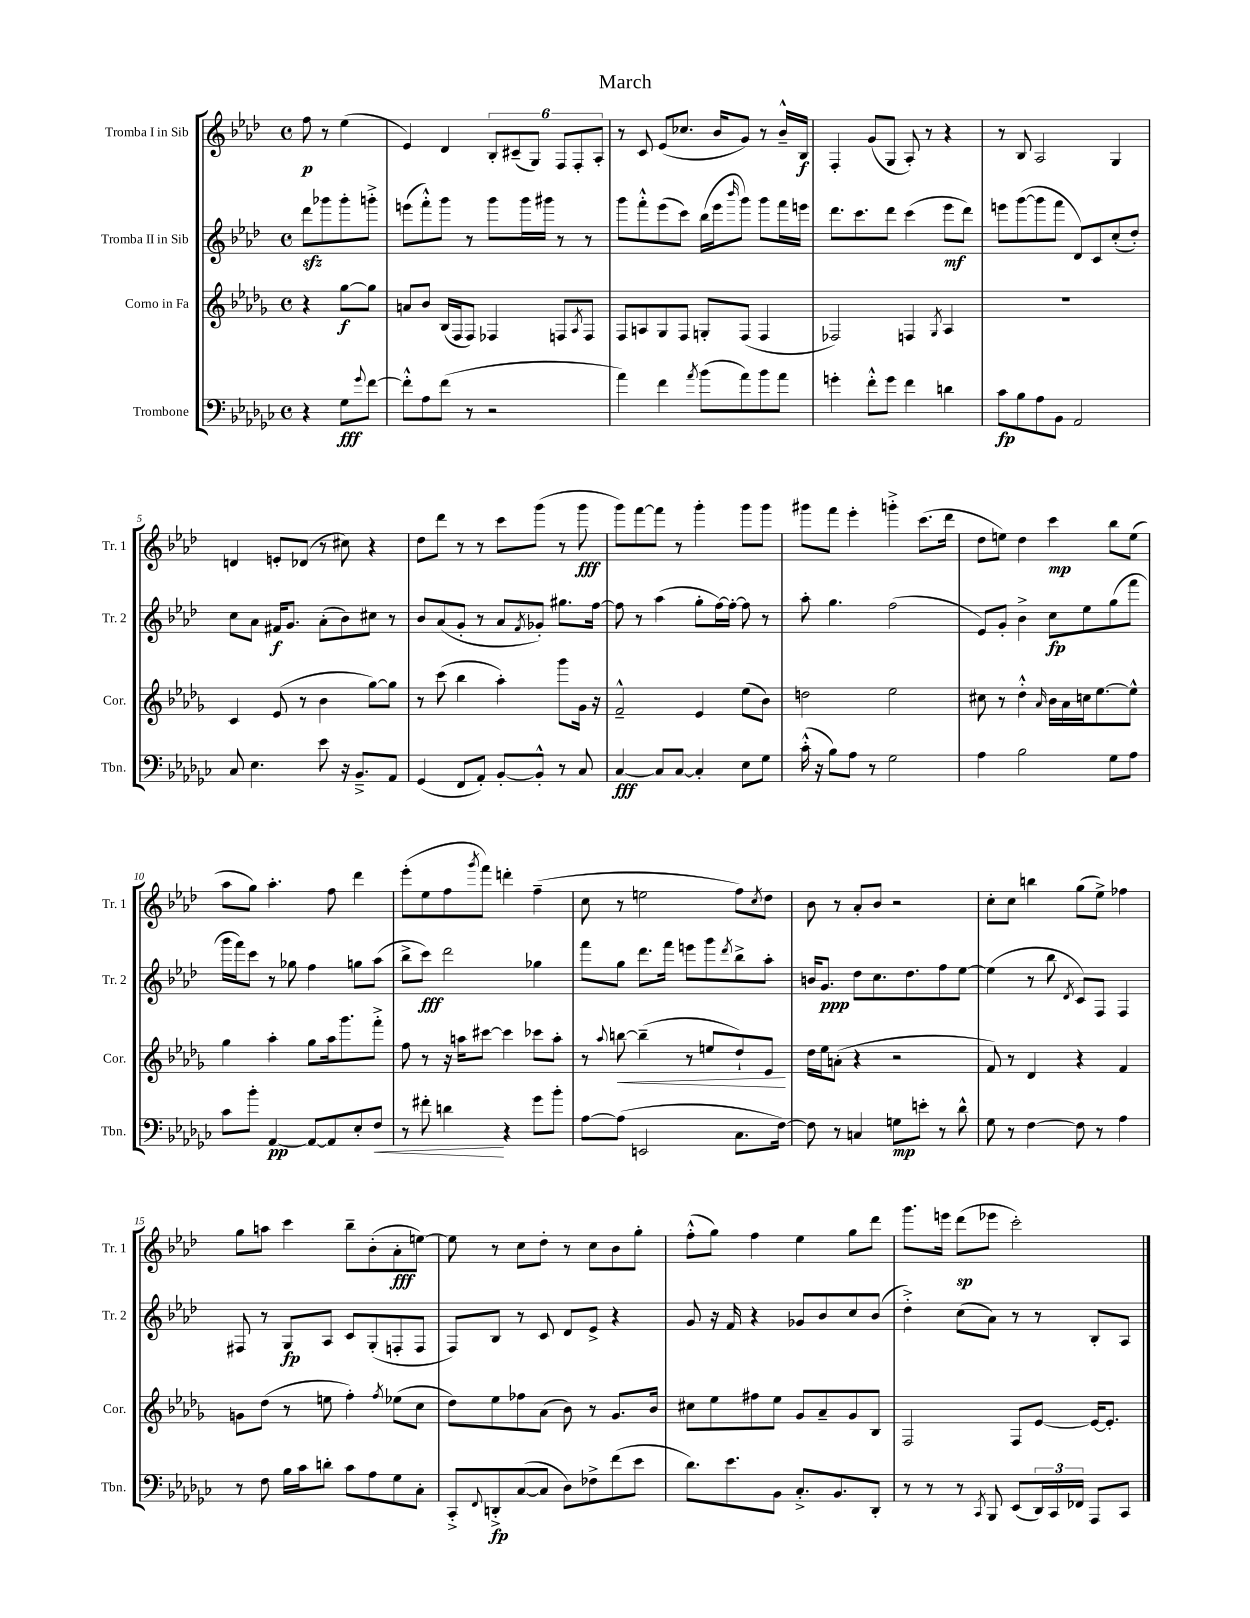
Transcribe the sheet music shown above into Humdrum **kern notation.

**kern	**dynam	**kern	**dynam	**kern	**dynam	**kern	**dynam
*part4	*part4	*part3	*part3	*part2	*part2	*part1	*part1
*staff4	*staff4	*staff3	*staff3	*staff2	*staff2	*staff1	*staff1
*I"Trombone	*	*I"Corno in Fa	*	*I"Tromba II in Sib	*	*I"Tromba I in Sib	*
*I'Tbn.	*	*I'Cor.	*	*I'Tr. 2	*	*I'Tr. 1	*
*clefF4	*	*clefG2	*	*clefG2	*	*clefG2	*
*k[b-e-a-d-g-c-]	*	*k[b-e-a-d-g-]	*	*k[b-e-a-d-]	*	*k[b-e-a-d-]	*
*M4/4	*	*M4/4	*	*M4/4	*	*M4/4	*
*met(c)	*	*met(c)	*	*met(c)	*	*met(c)	*
=	=	=	=	=	=	=	=
4r	.	4r	.	8ddd-zz\L	.	8ff\	p
.	.	.	.	8ggg-X\	.	8r	.
8G-\L	fff	[8gg-\L	f	8ggg-'\	.	(4ee-\	.
8qqg-/	.	.	.	.	.	.	.
[8f\J	.	8gg-\J]	.	8gggn'^\J	.	.	.
=1	=1	=1	=1	=1	=1	=1	=1
8f'^^\L]	.	8an/L	.	(8eeen\L	.	4e-/)	.
8A-\	.	8b-/J	.	8fff'^^\)	.	.	.
(8f\J	.	(16B-/LL	.	8ggg\J	.	4d-/	.
.	.	16F/J	.	.	.	.	.
8r	.	8F/J)	.	8r	.	.	.
2r	.	4F-X/	.	8ggg\L	.	12B-'/L	.
.	.	.	.	.	.	(12c#X~/	.
.	.	.	.	16ggg\L	.	.	.
.	.	.	.	.	.	12G/J)	.
.	.	.	.	16ggg#X\JJ	.	.	.
.	.	8Fn/L	.	8r	.	12F/L	.
.	.	.	.	.	.	12F'/	.
.	.	8qA-/	.	.	.	.	.
.	.	8F/J	.	8r	.	.	.
.	.	.	.	.	.	12A-'/J	.
=2	=2	=2	=2	=2	=2	=2	=2
4a-\)	.	8F/L	.	8ggg\L	.	8r	.
.	.	8An/	.	8fff'^^\	.	8c/	.
4f\	.	8G-/	.	(8eee-\	.	(8e-/L	.
.	.	8F/J	.	8ccc\J)	.	8.cc-X/J	.
8qa-/	.	.	.	.	.	.	.
(8b-\L	.	8Gn'/L	.	(16bb-\LL	.	.	.
.	.	.	.	16eee-\J	.	16b-/KL	.
.	.	.	.	16qqbbb-/	.	.	.
8a-\)	.	(8F/J	.	8ggg\J)	.	8g/J)	.
8b-\	.	4F/	.	8ggg\L	.	8r	.
8a-\J	.	.	.	16fff\L	.	16b-~^^/LL	.
.	.	.	.	16eeen\JJ	.	16B-/JJ	f
=3	=3	=3	=3	=3	=3	=3	=3
4gn'\	.	2F-X/)	.	8.ddd-\L	.	4F'/	.
.	.	.	.	8.ccc\	.	.	.
8f'^^\L	.	.	.	.	.	(8g/L	.
8g\J	.	.	.	8ddd-\J	.	8G/J	.
4f\	.	4Fn/	.	(4ccc\	.	8A-'/)	.
.	.	.	.	.	.	8r	.
.	.	8qG-/	.	.	.	.	.
4dn\	.	4A-/	.	8eee-\L	mf	4r	.
.	.	.	.	8ddd-\J)	.	.	.
=4	=4	=4	=4	=4	=4	=4	=4
8c-\L	fp	1r	.	8eeen\L	.	8r	.
8B-\	.	.	.	([8ggg\	.	8B-/	.
8A-\	.	.	.	8ggg\]	.	2A-/	.
8BB-\J	.	.	.	8fff\J	.	.	.
2AA-/	.	.	.	8d-/L)	.	.	.
.	.	.	.	8c/	.	.	.
.	.	.	.	(8cc'/	.	4G/	.
.	.	.	.	8dd-'/J)	.	.	.
!!LO:LB:g=z
=5	=5	=5	=5	=5	=5	=5	=5
8C-/	.	4c/	.	8cc\L	.	4dn/	.
4.E-\	.	.	.	8a-\J	.	.	.
.	.	(8e-/	.	16f#X/KL	f	8en'/L	.
.	.	.	.	8.g/J	.	.	.
.	.	8r	.	.	.	(8d-X/J	.
8e-\	.	4b-\	.	(8a-'\L	.	8r	.
16r	.	.	.	8b-\)	.	8cc#X\)	.
8.BB-~^/L	.	.	.	.	.	.	.
.	.	[8gg-\L)	.	8cc#X\J	.	4r	.
8AA-/J	.	8gg-\J]	.	8r	.	.	.
=6	=6	=6	=6	=6	=6	=6	=6
(4GG-/	.	8r	.	8b-/L	.	8dd-\L	.
.	.	(8ccc\	.	(8a-/	.	8ddd-\J	.
8FF/L	.	4bb-\	.	8g'/J	.	8r	.
8AA-'/J)	.	.	.	8r	.	8r	.
[8BB-'/L	.	4aa-'\)	.	8a-/L	.	8ccc\L	.
.	.	.	.	8qf/	.	.	.
8BB-'^^/J]	.	.	.	8g-X'/J)	.	(8ggg\J	.
8r	.	8ggg-\L	.	8.gg#X\L	.	8r	.
8C-/	.	16g-\Jk	.	.	.	8ggg\	fff
.	.	16r	.	[16ff\Jk	.	.	.
=7	=7	=7	=7	=7	=7	=7	=7
[4C-/	fff	2f~^^/	.	8ff\]	.	8ggg\L)	.
.	.	.	.	8r	.	[8fff\	.
8C-/L]	.	.	.	(4aa-\	.	8fff\J]	.
[8C-/J	.	.	.	.	.	8r	.
4C-'/]	.	4e-/	.	8gg'\L	.	4ggg'\	.
.	.	.	.	[16ff\L)	.	.	.
.	.	.	.	16ff'\JJ_	.	.	.
8E-\L	.	(8ee-\L	.	8ff\]	.	8ggg\L	.
8G-\J	.	8b-\J)	.	8r	.	8ggg\J	.
=8	=8	=8	=8	=8	=8	=8	=8
(16c-'^^\	.	2ddn\	.	8aa-'\	.	8ggg#X\L	.
16r	.	.	.	.	.	.	.
8B-\L)	.	.	.	4.gg\	.	8fff\J	.
8A-\J	.	.	.	.	.	4eee-'\	.
8r	.	.	.	.	.	.	.
2G-\	.	2ee-\	.	(2ff\	.	4gggn'^\	.
.	.	.	.	.	.	(8.ccc\L	.
.	.	.	.	.	.	16ddd-\Jk	.
=9	=9	=9	=9	=9	=9	=9	=9
4A-\	.	8cc#X\	.	8e-/L)	.	8dd-\L	.
.	.	8r	.	8g'/J	.	8een\J)	.
2B-\	.	4dd-'^^\	.	4b-^\	.	4dd-\	.
.	.	16qqa-/	.	.	.	.	.
.	.	16b-\LL	.	8cc\L	fp	4ccc\	mp
.	.	16a-\	.	.	.	.	.
.	.	16ccn\J	.	8ee-\	.	.	.
.	.	[8.ee-\	.	.	.	.	.
8G-\L	.	.	.	(8gg\	.	8bb-\L	.
8A-\J	.	8ee-^^\J]	.	8fff\J	.	(8ee\J	.
!!LO:LB:g=z
=10	=10	=10	=10	=10	=10	=10	=10
8c-\L	.	4gg-\	.	16ggg\LL	.	8aa-\L	.
.	.	.	.	16fff\J)	.	.	.
8b-'\J	.	.	.	8ccc\J	.	8gg\J)	.
[4AA-/	pp	4aa-'\	.	8r	.	4.aa-'\	.
.	.	.	.	8gg-X\	.	.	.
8AA-/L_	.	8gg-\L	.	4ff\	.	.	.
8AA-/]	.	16aa-\k	.	.	.	8ff\	.
.	.	8.ggg-\	.	.	.	.	.
8E-'/	.	.	.	8ggn\L	.	4ddd-\	.
!	!LO:HP:b	!	!	!	!	!	!
8F/J	<	8fff'^\J	.	(8aa-\J	.	.	.
=11	=11	=11	=11	=11	=11	=11	=11
8r	.	8ff\	.	8bb-^\L	.	(8eee-'\L	.
8f#X'\	.	8r	.	8ccc\J)	fff	8ee-\	.
4dn\	.	16r	.	2ddd-\	.	8ff\	.
.	.	16aan\KL	.	.	.	.	.
.	.	.	.	.	.	8qggg/	.
.	.	[8ccc#X\J	.	.	.	8fff\J)	.
4r	[	4ccc#\]	.	.	.	4dddn'\	.
8g-\L	.	8ccc-X\L	.	4gg-X\	.	(4ff~\	.
8b-'\J	.	8aa'\J	.	.	.	.	.
=12	=12	=12	=12	=12	=12	=12	=12
[8A-\L	.	8r	.	8fff\L	.	8cc\	.
.	.	8qqaa-/	.	.	.	.	.
!	!	!	!LO:HP:b	!	!	!	!
(8A-\J]	.	[8bbn\	<	8gg\J	.	8r	.
2EEn/	.	(4bb~\]	.	8.ddd-\L	.	2een\	.
.	.	.	.	16fff\Jk	.	.	.
.	.	8r	.	8eeen\L	.	.	.
.	.	8een/L	.	8ggg\	.	.	.
.	.	.	.	8qddd-/	.	.	.
8.C-\L	.	8dd-`/)	.	8bb-^\	.	8ff\L)	.
.	.	.	.	.	.	8qcc/	.
.	.	8e-/J	.	8aa-'\J	.	8dd-\J	.
[16F\Jk)	.	.	.	.	.	.	.
.	.	.	[	.	.	.	.
=13	=13	=13	=13	=13	=13	=13	=13
8F\]	.	16dd-\LL	.	16bn/KL	.	8b-\	.
.	.	16ee-\J	.	8.g/J	ppp	.	.
8r	.	(8an'\J	.	.	.	8r	.
4Cn/	.	4r	.	8dd-\L	.	8a-'/L	.
.	.	.	.	8.cc\	.	8b-/J	.
8Gn\L	mp	2r	.	.	.	2r	.
.	.	.	.	8.dd-\	.	.	.
8en'\J	.	.	.	.	.	.	.
8r	.	.	.	8ff\	.	.	.
8d-^^\	.	.	.	[8ee-\J	.	.	.
=14	=14	=14	=14	=14	=14	=14	=14
8G-\	.	8f/)	.	(4ee-\]	.	8cc'\L	.
8r	.	8r	.	.	.	8cc\J	.
[4F\	.	4d-/	.	8r	.	4bbn\	.
.	.	.	.	8bb-\	.	.	.
.	.	.	.	8qd-/	.	.	.
8F\]	.	4r	.	8c/L)	.	(8gg\L	.
8r	.	.	.	8F/J	.	8ee-^\J)	.
4A-\	.	4f/	.	4F/	.	4ff-X\	.
!!LO:LB:g=z
=15	=15	=15	=15	=15	=15	=15	=15
8r	.	8gn\L	.	8F#X/	.	8gg\L	.
8F\	.	(8dd-\J	.	8r	.	8aan\J	.
16B-\LL	.	8r	.	8G/L	fp	4ccc\	.
16c-\J	.	.	.	.	.	.	.
8dn'\J	.	8een\	.	8A-/J	.	.	.
8c-\L	.	4ff'\)	.	8c/L	.	8bb-~\L	.
8A-\	.	.	.	(8G'/	.	(8b-'\	.
.	.	8qff/	.	.	.	.	.
8G-\	.	(8ee-X\L	.	8Fn'/	.	8a-'\	fff
8C-'\J	.	8cc\J	.	8F/J	.	[8een\J)	.
=16	=16	=16	=16	=16	=16	=16	=16
8CC-'^/L	.	8dd-\L)	.	8F/L)	.	8ee\]	.
8qqFF/	.	.	.	.	.	.	.
8DDn'^/	fp	8ee-\	.	8B-/J	.	8r	.
([8C-/	.	8ff-X\	.	8r	.	8cc\L	.
8C-/J]	.	(8a-\J	.	8c/	.	8dd-'\J	.
8D-\L)	.	8b-\)	.	8d-/L	.	8r	.
8F-X^\	.	8r	.	8e-^/J	.	8cc\L	.
(8f\	.	8.g-/L	.	4r	.	8b-\	.
8e-\J	.	.	.	.	.	8gg'\J	.
.	.	16b-/Jk	.	.	.	.	.
=17	=17	=17	=17	=17	=17	=17	=17
8.d-\L)	.	8cc#X\L	.	8g/	.	(8ff'^^\L	.
.	.	8ee-\	.	16r	.	8gg\J)	.
8.e-\	.	.	.	16f/	.	.	.
.	.	8ff#X\	.	4r	.	4ff\	.
8BB-\J	.	8ee-\J	.	.	.	.	.
8.C-'^/L	.	8g-/L	.	8g-X/L	.	4ee-\	.
.	.	8a-~/	.	8b-/	.	.	.
8.BB-/	.	.	.	.	.	.	.
.	.	8g-/	.	8cc/	.	8gg\L	.
8DD-'/J	.	8B-/J	.	(8b-/J	.	8ddd-\J	.
=18	=18	=18	=18	=18	=18	=18	=18
8r	.	2F/	.	4dd-'^\)	.	8.ggg\L	.
8r	.	.	.	.	.	.	.
.	.	.	.	.	.	16eeen\Jk	.
8r	.	.	.	(8cc\L	.	(8ddd-\L	sp
8qCC-/	.	.	.	.	.	.	.
8BBB-/	.	.	.	8a-\J)	.	8eee-X\J	.
(8EE-/L	.	8F/L	.	8r	.	2ccc'\)	.
24DD-/L)	.	[8e-/J	.	8r	.	.	.
24CC-/	.	.	.	.	.	.	.
24FF-X/JJ	.	.	.	.	.	.	.
8AAA-/L	.	16e-/KL_	.	8B-'/L	.	.	.
.	.	8.e-'/J]	.	.	.	.	.
8CC-/J	.	.	.	8A-/J	.	.	.
==	==	==	==	==	==	==	==
*-	*-	*-	*-	*-	*-	*-	*-
